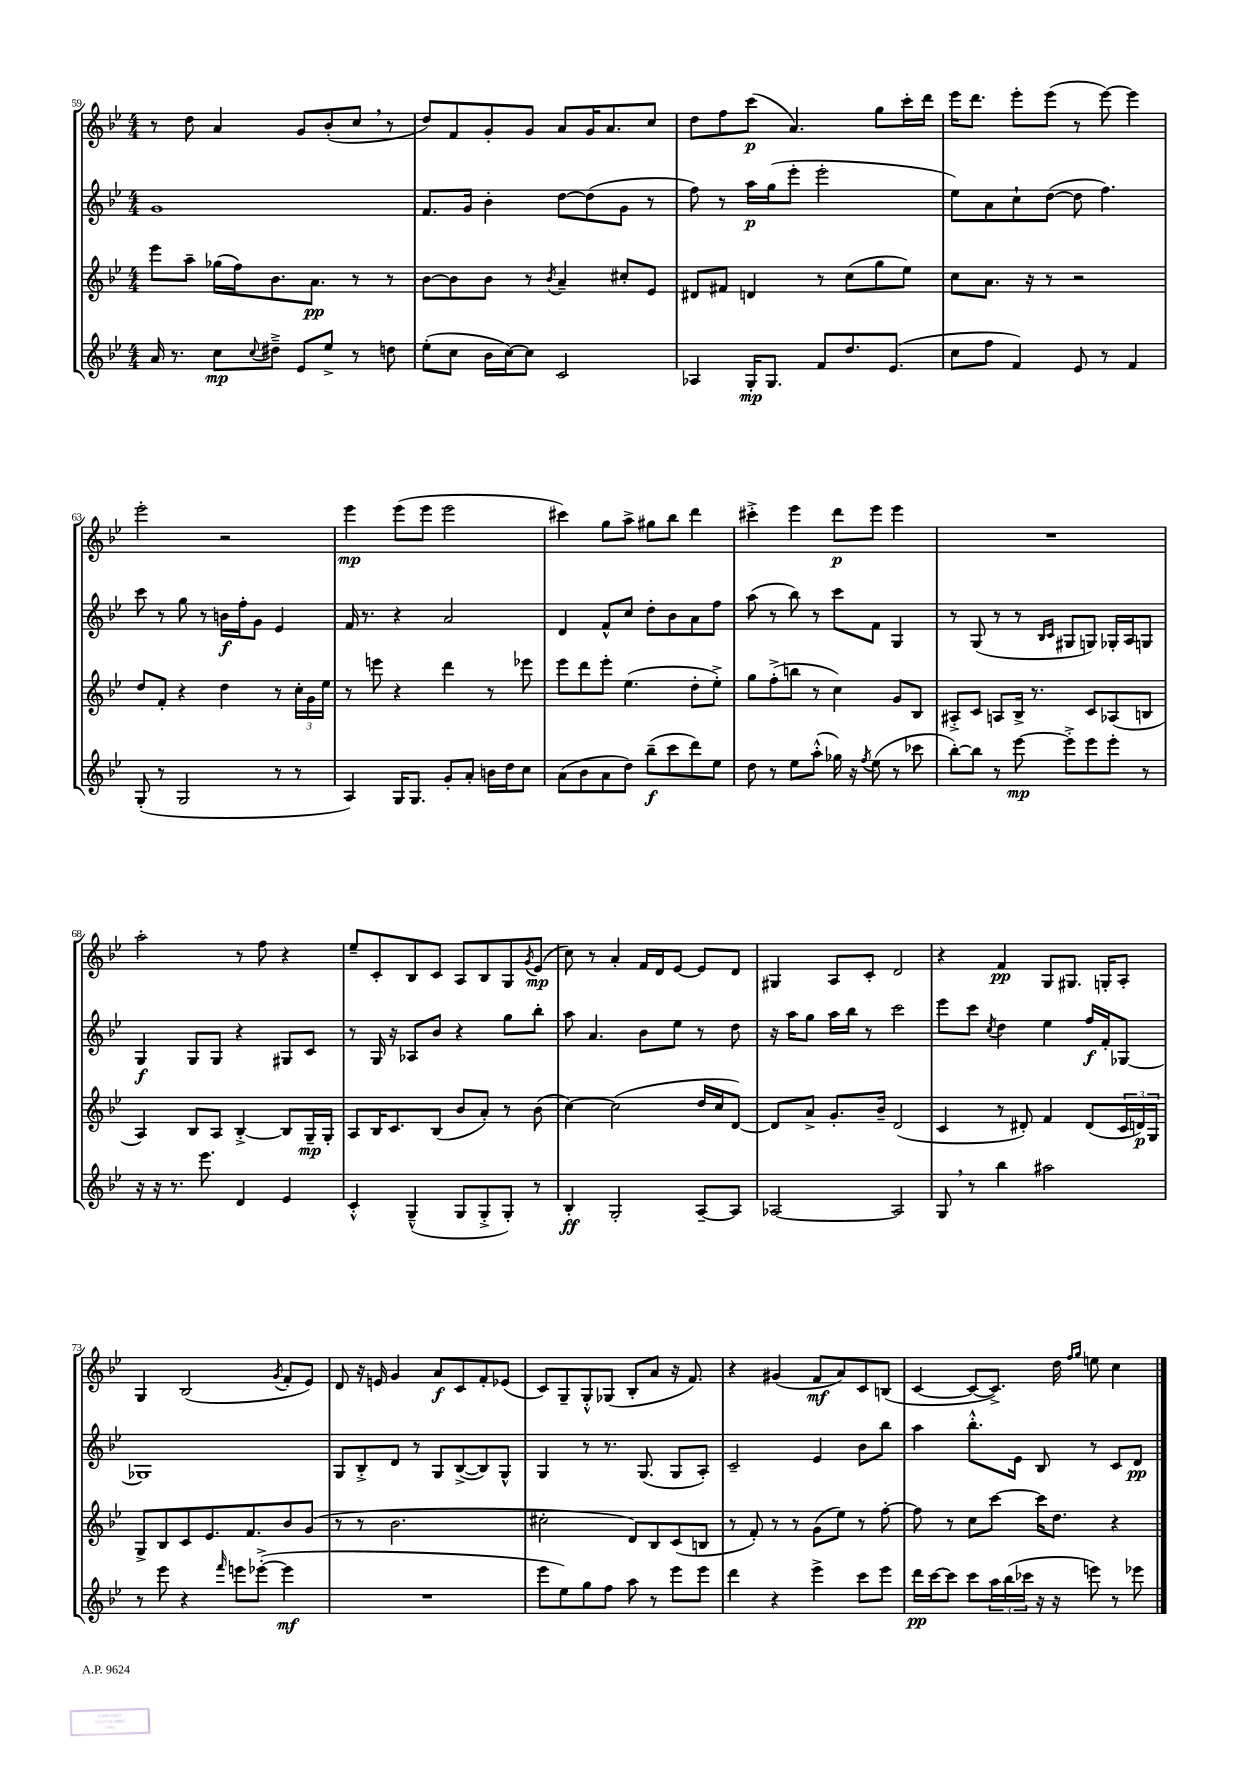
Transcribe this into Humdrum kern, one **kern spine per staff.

**kern	**dynam	**kern	**dynam	**kern	**dynam	**kern	**dynam
*part4	*part4	*part3	*part3	*part2	*part2	*part1	*part1
*staff4	*staff4	*staff3	*staff3	*staff2	*staff2	*staff1	*staff1
*clefG2	*	*clefG2	*	*clefG2	*	*clefG2	*
*k[b-e-]	*	*k[b-e-]	*	*k[b-e-]	*	*k[b-e-]	*
*M4/4	*	*M4/4	*	*M4/4	*	*M4/4	*
=59	=59	=59	=59	=59	=59	=59	=59
16a/	.	8eee-\L	.	1g	.	8r	.
8.r	.	.	.	.	.	.	.
.	.	8aa~\J	.	.	.	8dd\	.
8cc\L	mp	(16gg-X\LL	.	.	.	4a/	.
.	.	16ff\J)	.	.	.	.	.
8qqcc/	.	.	.	.	.	.	.
8dd#X~^\J	.	8.b-\	.	.	.	.	.
8e-/L	.	.	.	.	.	8g/L	.
.	.	8.a\J	pp	.	.	.	.
8ee-^/J	.	.	.	.	.	(8b-'/	.
8r	.	8r	.	.	.	8cc,/J	.
8ddn\	.	8r	.	.	.	8r	.
=60	=60	=60	=60	=60	=60	=60	=60
(8ee-'\L	.	[8b-\L	.	8.f/L	.	8dd/L)	.
8cc\J	.	8b-\]	.	.	.	8f/	.
.	.	.	.	16g/Jk	.	.	.
16b-\LL	.	8b-\J	.	4b-'\	.	8g'/	.
[16cc\J)	.	.	.	.	.	.	.
8cc\J]	.	8r	.	.	.	8g/J	.
.	.	8qb-/	.	.	.	.	.
2c/	.	4a~/	.	[8dd\L	.	8a/L	.
.	.	.	.	(8dd\]	.	16g/K	.
.	.	.	.	.	.	8.a/	.
.	.	8cc#X'/L	.	8g\J	.	.	.
.	.	8e-/J	.	8r	.	8cc/J	.
=61	=61	=61	=61	=61	=61	=61	=61
4A-X/	.	8d#X/L	.	8ff\)	.	8dd\L	.
.	.	8f#X/J	.	8r	.	8ff\	.
16G'/KL	mp	4dn/	.	16aa\LL	p	(8ccc\J	p
8.G/J	.	.	.	(16gg\J	.	.	.
.	.	.	.	8eee-'\J	.	4.a/)	.
8f/L	.	8r	.	2eee-'\	.	.	.
8.dd/	.	(8cc\L	.	.	.	.	.
.	.	8gg\	.	.	.	8gg\L	.
(8.e-/J	.	.	.	.	.	.	.
.	.	8ee-\J)	.	.	.	16ccc'\L	.
.	.	.	.	.	.	16ddd\JJ	.
=62	=62	=62	=62	=62	=62	=62	=62
8cc\L	.	8cc\L	.	8ee-\L)	.	16eee-\KL	.
.	.	.	.	.	.	8.ddd\J	.
8ff\J	.	8.a\J	.	8a\	.	.	.
4f/)	.	.	.	8cc`\	.	8eee-'\L	.
.	.	16r	.	.	.	.	.
.	.	8r	.	([8dd\J	.	(8eee-\J	.
8e-/	.	2r	.	8dd\]	.	8r	.
8r	.	.	.	4.ff\)	.	[8eee-\)	.
4f/	.	.	.	.	.	4eee-\]	.
!!LO:LB:g=z
=63	=63	=63	=63	=63	=63	=63	=63
(8G'/	.	8dd/L	.	8ccc\	.	2eee-'\	.
8r	.	8f'/J	.	8r	.	.	.
2G/	.	4r	.	8gg\	.	.	.
.	.	.	.	8r	.	.	.
.	.	4dd\	.	16bn\LL	f	2r	.
.	.	.	.	16ff'\J	.	.	.
.	.	.	.	8g\J	.	.	.
8r	.	8r	.	4e-/	.	.	.
8r	.	24cc'\LL	.	.	.	.	.
.	.	24g\	.	.	.	.	.
.	.	24ee-\JJ	.	.	.	.	.
=64	=64	=64	=64	=64	=64	=64	=64
4A/)	.	8r	.	16f/	.	4eee-\	mp
.	.	.	.	8.r	.	.	.
.	.	8eeen\	.	.	.	.	.
16G/KL	.	4r	.	4r	.	(8eee-\L	.
8.G/J	.	.	.	.	.	.	.
.	.	.	.	.	.	8eee-\J	.
8g'/L	.	4ddd\	.	2a/	.	2eee-\	.
8a'/J	.	.	.	.	.	.	.
16bn\LL	.	8r	.	.	.	.	.
16dd\J	.	.	.	.	.	.	.
8cc\J	.	8eee-X\	.	.	.	.	.
=65	=65	=65	=65	=65	=65	=65	=65
(8a\L	.	8eee-\L	.	4d/	.	4ccc#X\)	.
8b-\	.	8ddd\	.	.	.	.	.
8a\	.	8eee-'\J	.	8f^^/L	.	8gg\L	.
8dd\J)	.	(4.ee-\	.	8cc/J	.	8aa^\J	.
(8bb-~\L	f	.	.	8dd'\L	.	8gg#X\L	.
8ccc\	.	.	.	8b-\	.	8bb-\J	.
8ddd\)	.	8dd'\L	.	8a\	.	4ddd\	.
8ee-\J	.	8ee-'^\J)	.	8ff\J	.	.	.
=66	=66	=66	=66	=66	=66	=66	=66
8dd\	.	8gg\L	.	(8aa\	.	4ccc#X'^\	.
8r	.	(8ff'^\	.	8r	.	.	.
8ee-\L	.	8bbn\J	.	8bb-\)	.	4eee-\	.
(8aa'^^\J	.	8r	.	8r	.	.	.
16gg-X\)	.	4cc\)	.	8ccc\L	.	8ddd\L	p
16r	.	.	.	.	.	.	.
8qff/	.	.	.	.	.	.	.
(8ee-\	.	.	.	8f\J	.	8eee-\J	.
8r	.	8g/L	.	4G/	.	4eee-\	.
8ccc-X\	.	8B-/J	.	.	.	.	.
=67	=67	=67	=67	=67	=67	=67	=67
[8bb-'\L)	.	8A#X'^/L	.	8r	.	1r	.
8bb-\J]	.	8c/J	.	(8G/	.	.	.
8r	.	8An/L	.	8r	.	.	.
[8eee-\	mp	16B-^/Jk	.	8r	.	.	.
.	.	8.r	.	.	.	.	.
.	.	.	.	16qqB-/LL	.	.	.
.	.	.	.	16qqc/JJ	.	.	.
8eee-'^\L]	.	.	.	8G#X/L	.	.	.
8eee-\	.	8c/L	.	8Gn/J)	.	.	.
8eee-'\J	.	(8A-X/	.	16G-X'/LL	.	.	.
.	.	.	.	16A/J	.	.	.
8r	.	8Bn/J	.	8Gn/J	.	.	.
!!LO:LB:g=z
=68	=68	=68	=68	=68	=68	=68	=68
16r	.	4A/)	.	4G/	f	2aa'\	.
16r	.	.	.	.	.	.	.
8.r	.	.	.	.	.	.	.
.	.	8B-/L	.	8G/L	.	.	.
8.eee-\	.	.	.	.	.	.	.
.	.	8A/J	.	8G/J	.	.	.
4d/	.	[4B-'^/	.	4r	.	8r	.
.	.	.	.	.	.	8ff\	.
4e-/	.	8B-/L]	.	8G#X/L	.	4r	.
.	.	16G~/L	mp	8c/J	.	.	.
.	.	16G'/JJ	.	.	.	.	.
=69	=69	=69	=69	=69	=69	=69	=69
4c'^^/	.	8A/L	.	8r	.	8ee-~/L	.
.	.	16B-/K	.	16G/	.	8c'/	.
.	.	8.c/	.	16r	.	.	.
(4G~^^/	.	.	.	8A-X/L	.	8B-/	.
.	.	(8B-/J	.	8b-/J	.	8c/J	.
8G/L	.	8b-/L	.	4r	.	8A/L	.
8G'^/	.	8a'/J)	.	.	.	8B-/	.
8G'/J)	.	8r	.	8gg\L	.	8G/	.
.	.	.	.	.	.	8qg/	.
8r	.	(8b-\	.	8bb-'\J	.	(8e-/J	mp
=70	=70	=70	=70	=70	=70	=70	=70
4B-'/	ff	[4cc\)	.	8aa\	.	8cc\)	.
.	.	.	.	4.a/	.	8r	.
2G'/	.	(2cc\]	.	.	.	4a'/	.
.	.	.	.	8b-\L	.	16f/LL	.
.	.	.	.	.	.	16d/J	.
.	.	.	.	8ee-\J	.	[8e-/J	.
[8A~/L	.	16dd/LL	.	8r	.	8e-/L]	.
.	.	16cc/J	.	.	.	.	.
8A/J]	.	[8d/J)	.	8dd\	.	8d/J	.
=71	=71	=71	=71	=71	=71	=71	=71
[2A-X/	.	8d/L]	.	16r	.	4G#X/	.
.	.	.	.	16aa\KL	.	.	.
.	.	8a^/J	.	8gg\J	.	.	.
.	.	8.g'/L	.	16aa\LL	.	8A/L	.
.	.	.	.	16bb-\JJ	.	.	.
.	.	.	.	8r	.	8c'/J	.
.	.	16b-~/Jk	.	.	.	.	.
2A-/]	.	(2d/	.	2ccc\	.	2d/	.
=72	=72	=72	=72	=72	=72	=72	=72
8G,/	.	4c/	.	8eee-\L	.	4r	.
8r	.	.	.	8ccc\J	.	.	.
.	.	.	.	8qcc/	.	.	.
4bb-\	.	8r	.	4dd\	.	4f/	pp
.	.	8d#X'/)	.	.	.	.	.
2aa#X\	.	4f/	.	4ee-\	.	8G/L	.
.	.	.	.	.	.	8.G#X/J	.
.	.	(8d#/L	.	16ff/LL	f	.	.
.	.	.	.	16f'/J	.	16Gn'/KL	.
.	.	24c/L	.	[8G-X/J	.	8A'/J	.
.	.	24dn/)	p	.	.	.	.
.	.	24G/JJ	.	.	.	.	.
!!LO:LB:g=z
=73	=73	=73	=73	=73	=73	=73	=73
8r	.	8G^/L	.	1G-X]	.	4G/	.
8eee-\	.	8B-/	.	.	.	.	.
4r	.	8c/	.	.	.	(2B-/	.
.	.	8.e-/	.	.	.	.	.
16qqfff/	.	.	.	.	.	.	.
8eeen\L	.	.	.	.	.	.	.
.	.	8.f/	.	.	.	.	.
([8eee-X'^\J	.	.	.	.	.	.	.
.	.	.	.	.	.	8qg/	.
4eee-\]	mf	8b-/	.	.	.	8f'/L	.
.	.	(8g/J	.	.	.	8e-/J)	.
=74	=74	=74	=74	=74	=74	=74	=74
1r	.	8r	.	8G/L	.	8d/	.
.	.	8r	.	8B-'^/	.	16r	.
.	.	.	.	.	.	16en/	.
.	.	2.b-\	.	8d/J	.	4g/	.
.	.	.	.	8r	.	.	.
.	.	.	.	8G/L	.	8a/L	f
.	.	.	.	([8B-^/	.	8c/	.
.	.	.	.	8B-/])	.	8f'/	.
.	.	.	.	8G^^/J	.	(8e-X/J	.
=75	=75	=75	=75	=75	=75	=75	=75
8eee-\L	.	2cc#X'\	.	4G/	.	8c/L)	.
8ee-\)	.	.	.	.	.	8G~/	.
8gg\	.	.	.	8r	.	8G'^^/	.
8ff\J	.	.	.	8.r	.	(8G-X/J	.
8aa\	.	8d/L)	.	.	.	8B-'/L	.
.	.	.	.	(8.G/	.	.	.
8r	.	8B-/	.	.	.	8a/J	.
8eee-\L	.	(8c/	.	8G/L	.	16r	.
.	.	.	.	.	.	8.f/)	.
8eee-\J	.	8Bn/J	.	8A'/J)	.	.	.
=76	=76	=76	=76	=76	=76	=76	=76
4ddd\	.	8r	.	2c~/	.	4r	.
.	.	8f'/)	.	.	.	.	.
4r	.	8r	.	.	.	(4g#X/	.
.	.	8r	.	.	.	.	.
4eee-^\	.	(8g\L	.	4e-/	.	8f/L	mf
.	.	8ee-\J)	.	.	.	8a/)	.
8ccc\L	.	8r	.	8b-\L	.	8c/	.
8eee-\J	.	[8ff'\	.	8bb-\J	.	(8Bn/J	.
=77	=77	=77	=77	=77	=77	=77	=77
16ddd\LL	pp	8ff\]	.	4aa\	.	[4c/	.
[16ccc\J	.	.	.	.	.	.	.
8ccc\J]	.	8r	.	.	.	.	.
8ccc\L	.	8cc\L	.	8.bb-'^^\L	.	8c/L_	.
24aa\L	.	[8ccc\J	.	.	.	8.c^/J])	.
(24bb-\	.	.	.	.	.	.	.
.	.	.	.	16e-\Jk	.	.	.
24ccc-X\JJ	.	.	.	.	.	.	.
16r	.	16ccc\KL]	.	8B-/	.	.	.
16r	.	8.dd\J	.	.	.	16dd\	.
.	.	.	.	.	.	16qqff/LL	.
.	.	.	.	.	.	16qqgg/JJ	.
8eeen\)	.	.	.	8r	.	8een\	.
8r	.	4r	.	8c/L	.	4cc\	.
8eee-X\	.	.	.	8d/J	pp	.	.
==	==	==	==	==	==	==	==
*-	*-	*-	*-	*-	*-	*-	*-
